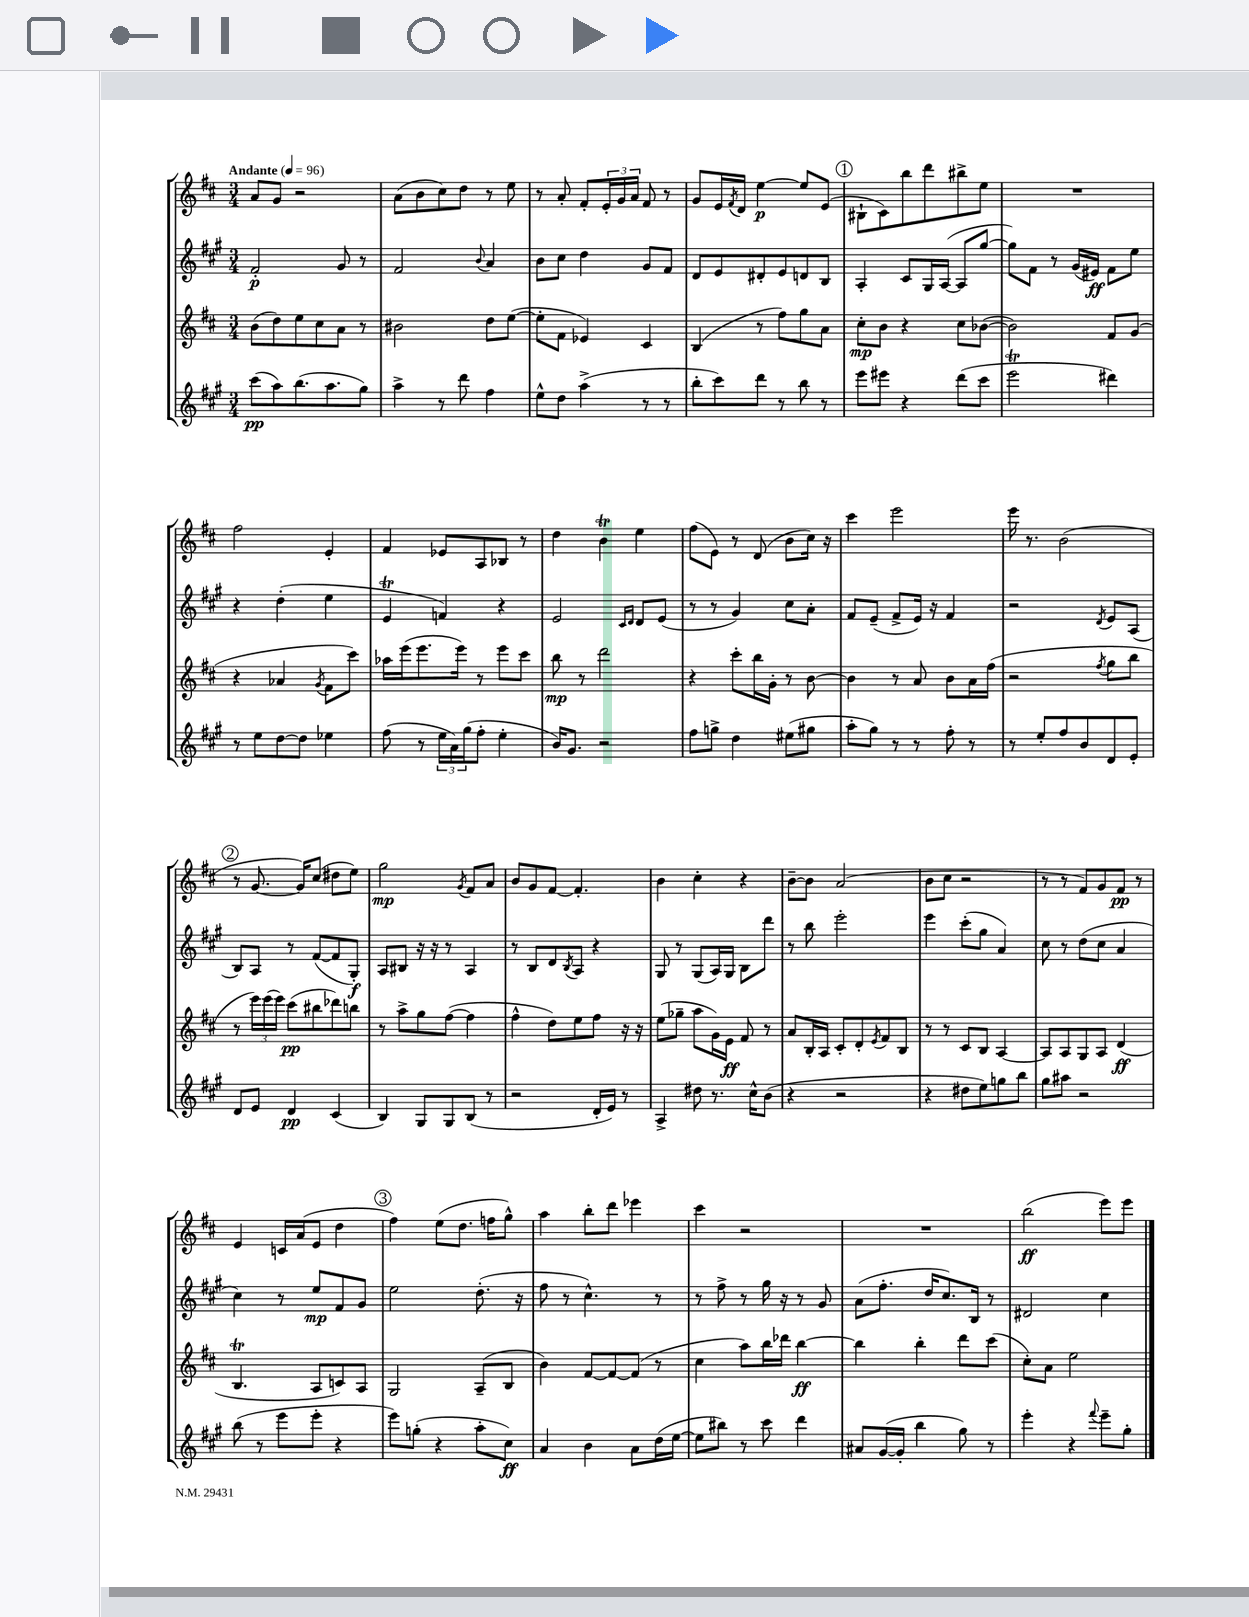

**kern	**kern	**kern	**kern
*staff4	*staff3	*staff2	*staff1
*clefG2	*clefG2	*clefG2	*clefG2
*k[f#c#g#]	*k[f#c#]	*k[f#c#g#]	*k[f#c#]
*M3/4	*M3/4	*M3/4	*M3/4
*MM96	*MM96	*MM96	*MM96
(8ccc#	(8b	2f#'	8a
8aa)	8dd)	.	8g
(8.bb	8ee	.	2r
.	8cc#	.	.
8.aa	.	.	.
.	8a	8g#	.
8gg#)	8r	8r	.
=	=	=	=
4aa^	2b#	2f#	(8a
.	.	.	8b
8r	.	.	8cc#)
8ddd	.	.	8dd
.	.	8qqb	.
4ff#	8dd	4a	8r
.	([8ee	.	8ee
=	=	=	=
8ee^^	8ee']	8b	8r
8dd	8f#	8cc#	8a'
(4aa^	4e-)	4dd	8f#'
.	.	.	24e'
.	.	.	24g
.	.	.	24a
8r	4c#	8g#	8f#
8r	.	8f#	8r
=	=	=	=
8bb'	(4B	8d	8g
8ccc#)	.	8e	16e
.	.	.	8qf#
.	.	.	16d
8ddd	8r	8d#'	[4ee
8r	8ff#)	8e	.
8bb	8gg	8d	8ee]
8r	8a	8B	(8e
=	=	=	=
8eee	8cc#'	4A'	8B#`
8eee#	8b	.	8c#)
4r	4r	8c#	8bb
.	.	16G#	8ddd
.	.	([16A	.
(8ddd	8cc#	8A]	8bb#^
8ccc#	([8b-	[8gg#	8ee
=	=	=	=
2eee	2b-])	8gg#])	2.r
.	.	8f#	.
.	.	8r	.
.	.	(16g#	.
.	.	16e#)	.
4ddd#)	8f#	8f#	.
.	(8g	8ee	.
=	=	=	=
8r	4r	4r	2ff#
8ee	.	.	.
[8dd	4a-	(4dd'	.
8dd]	.	.	.
.	8qg	.	.
4ee-	8f#	4ee	4e'
.	8ccc#)	.	.
=	=	=	=
(8ff#	16aa-	4e	4f#
.	(16eee	.	.
8r	8.eee	.	.
24ee	.	4f)	8e-
24a)	.	.	.
.	16eee)	.	.
(24gg#	.	.	.
8ff#'	8r	.	8A
4ee'	8eee	4r	8B-
.	8ccc#	.	8r
=	=	=	=
16b)	8bb	2e	4dd
8.g#	.	.	.
.	8r	.	.
2r	2ddd	.	4b
.	.	16qqc#	.
.	.	16qqd	.
.	.	8d	4ee
.	.	(8e	.
=	=	=	=
8ff#	4r	8r	(8ff#
8gg^	.	8r	8e)
4dd	8ccc#'	4g#)	8r
.	16bb	.	(8d
.	16g'	.	.
(8ee#	8r	8cc#	8b
8gg#	[8b	8a'	16cc#)
.	.	.	16r
=	=	=	=
8aa'	4b]	8f#	4ccc#
8gg#)	.	(8e~	.
8r	8r	8f#^	2eee
8r	8a	16e)	.
.	.	16r	.
8ff#'	8b	4f#	.
8r	16a	.	.
.	(16ff#	.	.
=	=	=	=
8r	2r	2r	16eee
.	.	.	8.r
8ee'	.	.	.
8ff#	.	.	(2b
8b	.	.	.
.	8qff#	8qd	.
8d	8gg	8e	.
8e'	8bb	(8A	.
=	=	=	=
8d	8r	8B)	8r
8e	24eee)	8A	[8.g
.	(24eee	.	.
.	24eee)	.	.
4d	(8ccc#	8r	.
.	.	.	16g])
.	8bb#	([8f#	(8cc#
(4c#	8ddd-)	8f#]	8dd#
.	8bb	8G#')	8ee)
=	=	=	=
4B)	8r	8A	2gg
.	8aa^	8B#	.
8G#	8gg	16r	.
.	.	16r	.
8G#	([8ff#	8r	.
.	.	.	8qg
(8B	4ff#]	4A	8f#
8r	.	.	8a
=	=	=	=
2r	4ff#^^	8r	8b
.	.	8B	8g
.	8dd)	8d	[8f#
.	.	8qB	.
.	8ee	8A	4.f#']
16d'	8ff#	4r	.
16e)	.	.	.
8r	16r	.	.
.	16r	.	.
=	=	=	=
4A^	(8ee	8G#	4b
.	8gg-~	8r	.
8dd#	8aa	(8G#	4cc#'
8.r	16g)	16A)	.
.	16e	16G#	.
.	8f#	8B	4r
16cc#^^	.	.	.
(8b	8r	8ddd	.
=	=	=	=
4r	8a	8r	[8b~
.	16B'	8bb	8b]
.	16A	.	.
2r	8c#'	2eee'	(2a
.	8d'	.	.
.	8qe	.	.
.	8f#	.	.
.	8B	.	.
=	=	=	=
4r	8r	4eee	8b
.	8r	.	8cc#
8dd#	8c#	(8ccc#'	2r
8ee)	8B	8gg#	.
8gg	[4A	4a)	.
8bb	.	.	.
=	=	=	=
8gg#	8A]	8cc#	8r
8aa#	8A	8r	8r
2r	8G	(8dd	8f#)
.	8A	8cc#	8g
.	(4d	4a	8f#
.	.	.	8r
=	=	=	=
(8bb	4.B	4cc#)	4e
8r	.	.	.
8eee	.	8r	16c
.	.	.	(16a
8eee'	8A	8ee	8e
4r	8c)	8f#	4dd
.	8A	8g#	.
=	=	=	=
8eee)	2G	2ee	4ff#)
(8gg'	.	.	.
4r	.	.	(8ee
.	.	.	8.dd
8aa'	(8A~	(8.dd'	.
.	.	.	16ff
8cc#)	8B	.	8gg^^)
.	.	16r	.
=	=	=	=
4a	4b)	8ff#	4aa
.	.	8r	.
4b	[8f#	4.cc#^^)	8bb'
.	8f#_	.	8ddd
8a	(8f#]	.	4eee-
(16dd	8r	8r	.
[16ee	.	.	.
=	=	=	=
8ee]	4cc#	8r	4ccc#
8bb#)	.	8ff#^	.
8r	8aa)	8r	2r
8ccc#	16bb	16gg#	.
.	16ddd-	16r	.
4ddd	[4bb	8r	.
.	.	8g#	.
=	=	=	=
8a#	4bb]	(8a	2.r
([16g#	.	8.ff#'	.
16g#']	.	.	.
4bb	4bb'	.	.
.	.	16dd	.
.	.	8.cc#)	.
8gg#)	8ddd	.	.
.	.	16B	.
8r	(8ccc#	8r	.
=	=	=	=
4eee'	8cc#')	2d#	(2bb
.	8a	.	.
4r	2ee	.	.
8qqfff#	.	.	.
8eee~	.	4cc#	8eee)
8gg#'	.	.	8eee
==	==	==	==
*-	*-	*-	*-
